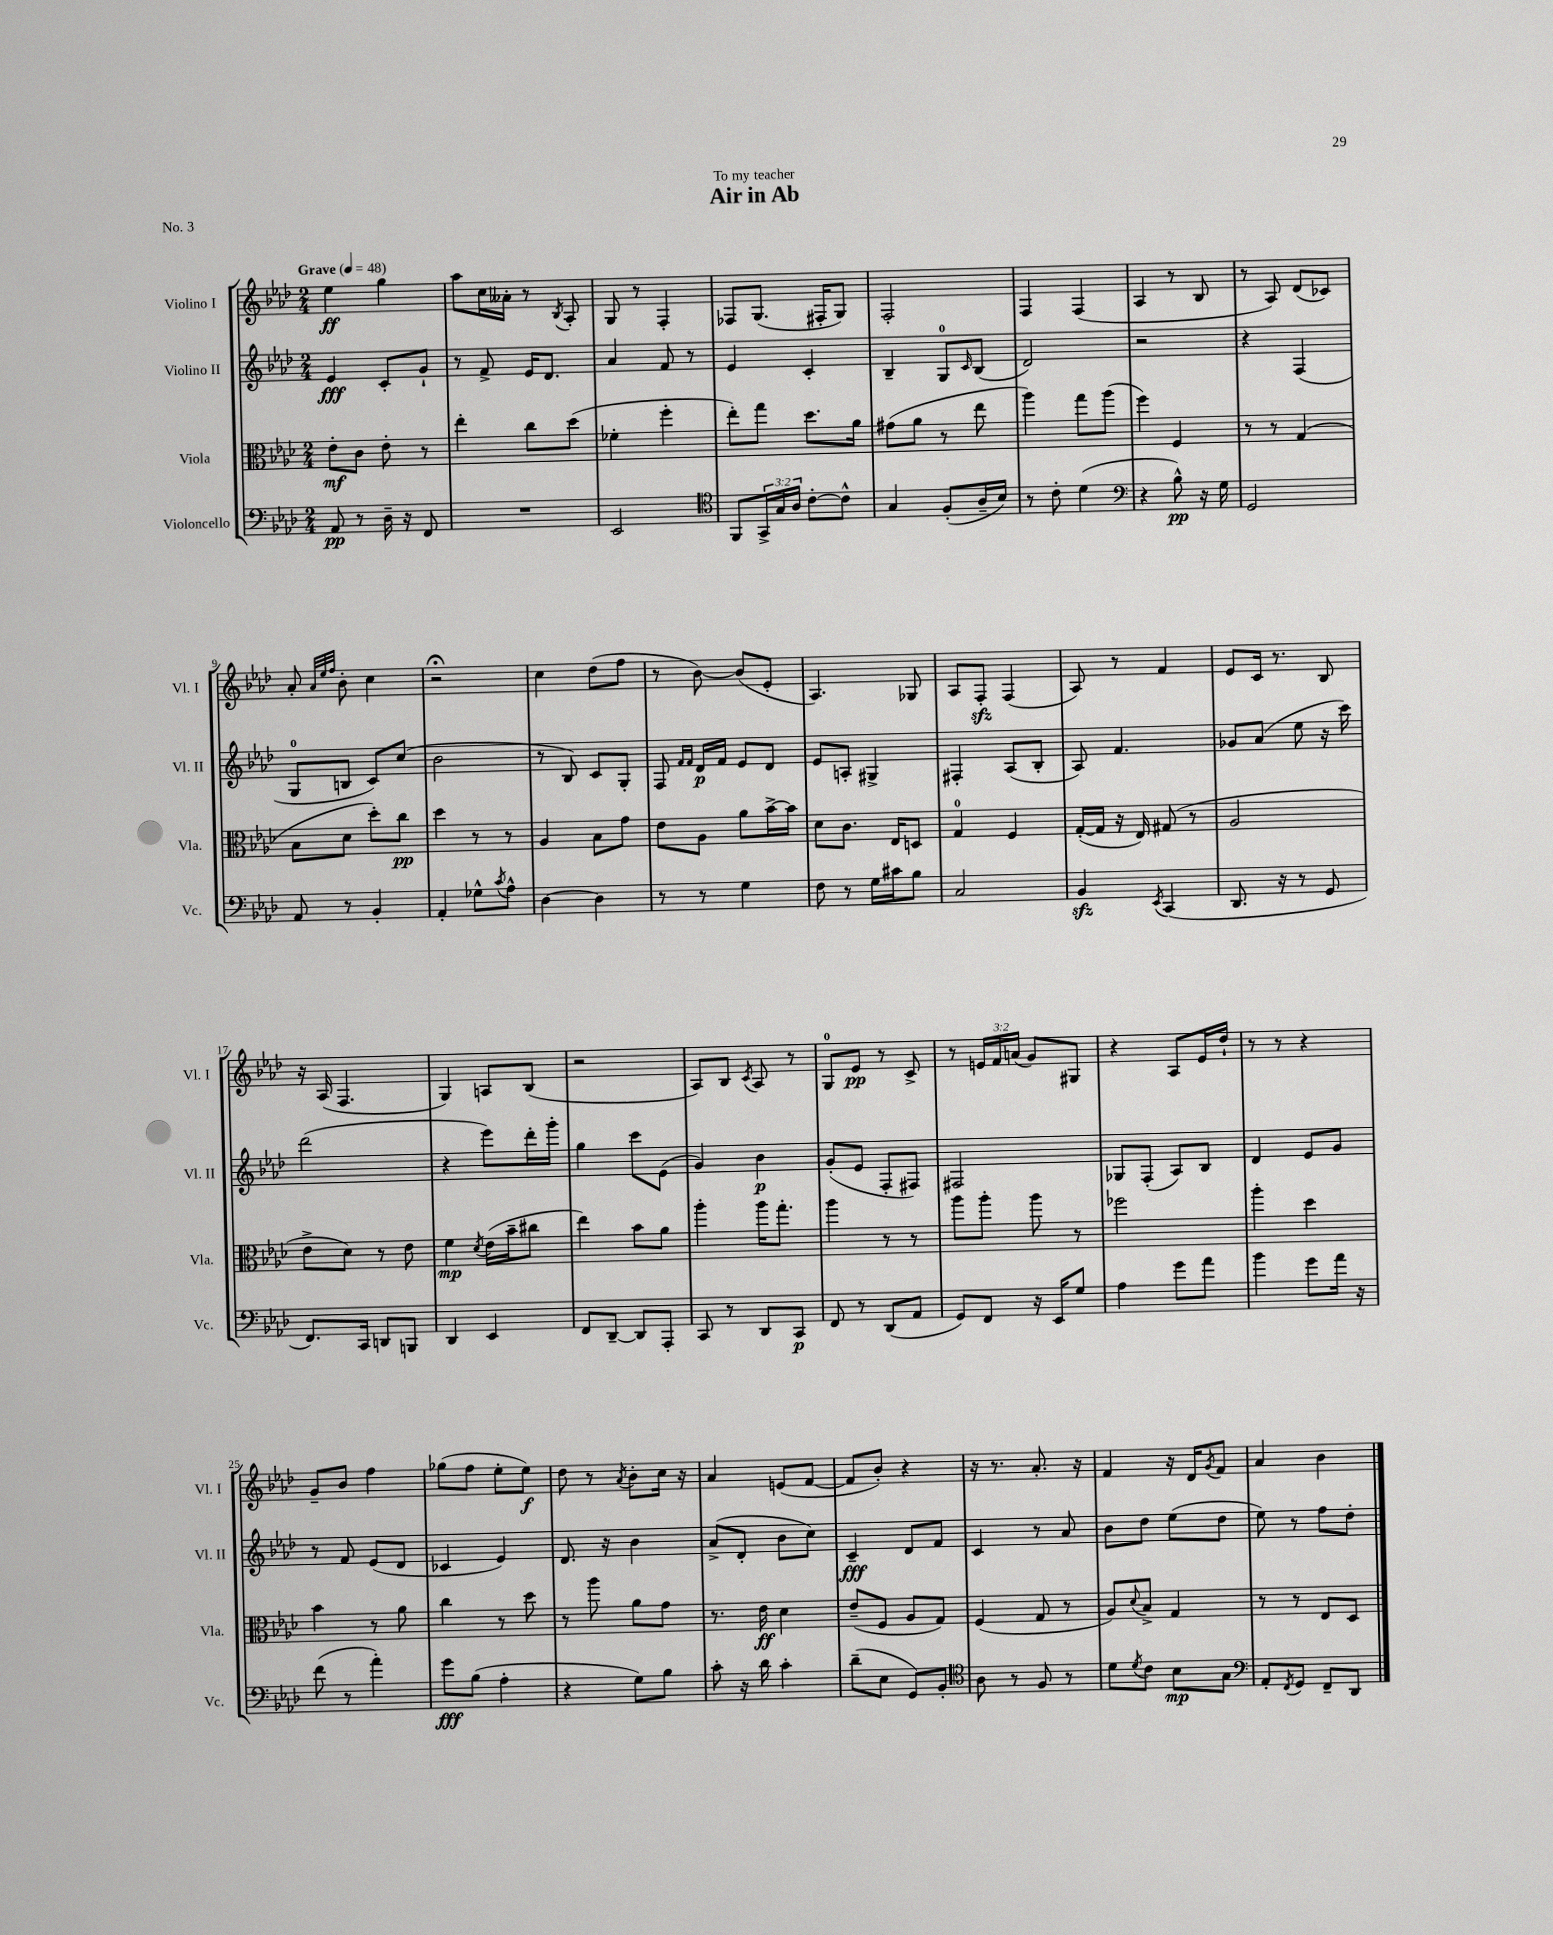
\header { title = "Air in Ab" dedication = "To my teacher" piece = "No. 3" }
<<
\new StaffGroup <<
\new Staff = "s0" \with { instrumentName = "Violino I" shortInstrumentName = "Vl. I" } {
    \clef treble \key aes \major \numericTimeSignature \time 2/4 \override Staff.TupletNumber.text = #tuplet-number::calc-fraction-text \tempo "Grave" 4 = 48
    ees''4\ff g''4 |
    aes''8 c''16 aeses'16-. r8 \acciaccatura { bes8 } aes8-. |
    g8 r8 f4-. |
    fes8 g8.( fis16-. g8) |
    f2-. |
    f4 f4( |
    aes4 r8 bes8 |
    r8 aes8) des'8( ces'8) |
    aes'8-. \grace { aes'32 ees''32 f''32 } bes'8-. c''4 |
    r2\fermata |
    c''4 des''8( f''8 |
    r8 bes'8~) bes'8( ees'8-. |
    aes4.) ges8 |
    aes8 f8-.\sfz f4( |
    aes8) r8 f'4 |
    ees'8 c'16 r8. bes8 |
    r16 aes16( f4. |
    g4) a8 bes8( |
    r2 |
    aes8) bes8 \acciaccatura { c'8 } aes8 r8 |
    g8-0 ees'8\pp r8 c'8-> |
    r8 \tuplet 3/2 { e'16 f'16 a'16( } g'8) gis8 |
    r4 aes8 ees'16 des''16-! |
    r8 r8 r4 |
    g'8-- bes'8 f''4 |
    ges''8( f''8 ees''8-. ees''8\f) |
    des''8 r8 \acciaccatura { aes'8 } bes'8-. c''16 r16 |
    aes'4 e'8( f'8~ |
    f'8 bes'8-.) r4 |
    r16 r8. aes'8.-. r16 |
    f'4 r16 des'16 \acciaccatura { g'8 } f'8 |
    aes'4 bes'4 \bar "|." |
}
\new Staff = "s1" \with { instrumentName = "Violino II" shortInstrumentName = "Vl. II" } {
    \clef treble \key aes \major \numericTimeSignature \time 2/4
    ees'4\fff c'8-. g'8-! |
    r8 f'8-> ees'16 des'8. |
    aes'4 f'8 r8 |
    ees'4 c'4-. |
    bes4-- g8-0 \grace { c'16 } bes8( |
    des'2) |
    r2 |
    r4 f4( |
    g8-0 b8 c'8) c''8( |
    bes'2 |
    r8 bes8) c'8 g8-. |
    f8 \grace { f'16 f'16 } des'16\p f'16 ees'8 des'8 |
    ees'8 a8-. gis4-> |
    fis4-. aes8( bes8-. |
    aes8) f'4. |
    ges'8 aes'8( ees''8 r16 c'''16) |
    des'''2( |
    r4 ees'''8) des'''16-. g'''16-. |
    g''4 c'''8 ees'8( |
    g'4) bes'4\p |
    g'8-.( ees'8 f8-. fis8) |
    fis2 |
    ges8 f8-.( aes8) bes8 |
    des'4 ees'8 g'8 |
    r8 f'8 ees'8( des'8 |
    ces'4 ees'4) |
    des'8. r16 bes'4 |
    aes'8->( des'8-. bes'8 c''8) |
    c'4--\fff des'8 f'8 |
    c'4 r8 aes'8 |
    bes'8 des''8 ees''8( des''8 |
    ees''8) r8 f''8 des''8-. \bar "|." |
}
\new Staff = "s2" \with { instrumentName = "Viola" shortInstrumentName = "Vla." } {
    \clef alto \key aes \major \numericTimeSignature \time 2/4
    ees'8-.\mf c'8 ees'8-. r8 |
    ees''4-. c''8 des''8( |
    fes'4-. f''4-. |
    ees''8-.) g''8 des''8. aes'16 |
    gis'8( aes'8 r8 ees''8 |
    aes''4) g''8 aes''8( |
    f''4) f4 |
    r8 r8 g4( |
    bes8 des'8 des''8-.) c''8\pp |
    des''4 r8 r8 |
    aes4 bes8 g'8 |
    ees'8 aes8 aes'8 bes'16~-> bes'16 |
    des'8 c'8. ees16 d8 |
    g4-0 f4 |
    g16~-.( g16 r16 ees16) gis8( r8 |
    aes2 |
    ees'8-> des'8) r8 ees'8 |
    f'4\mp \acciaccatura { des'8 } ees'16( bes'16-- cis''8 |
    ees''4) bes'8 aes'8 |
    aes''4-. aes''16 g''8.-. |
    aes''4 r8 r8 |
    aes''8 aes''8-. aes''8 r8 |
    fes''2 |
    aes''4-. des''4 |
    bes'4 r8 aes'8 |
    c''4 r8 des''8 |
    r8 aes''8 aes'8 g'8 |
    r8. ees'16\ff des'4 |
    ees'8--( f8 aes8 g8) |
    f4( g8 r8 |
    aes8) \appoggiatura { des'8 } bes8-> g4 |
    r8 r8 ees8 des8 \bar "|." |
}
\new Staff = "s3" \with { instrumentName = "Violoncello" shortInstrumentName = "Vc." } {
    \clef bass \key aes \major \numericTimeSignature \time 2/4 \override Staff.TupletNumber.text = #tuplet-number::calc-fraction-text
    aes,8\pp r8 des16-- r16 f,8 |
    R2 |
    ees,2 |
    \clef tenor f,8 \tuplet 3/2 { g,16-> g16 aes16 } c'8~-. c'8-^ |
    g4 f8-.( aes16-- bes16) |
    r8 c'8-. des'4( |
    \clef bass r4 bes8-^\pp) r16 g16 |
    g,2 |
    aes,8 r8 bes,4-. |
    aes,4-. ges8-^ \acciaccatura { c'8 } aes8-^ |
    des4~ des4 |
    r8 r8 g4 |
    f8 r8 g16 cis'16 bes8 |
    c2 |
    bes,4\sfz \acciaccatura { ees,8 } c,4( |
    des,8. r16 r8 g,8 |
    f,8.) c,16 d,8 b,,8 |
    des,4 ees,4 |
    f,8 des,8~-- des,8 aes,,8-. |
    c,8 r8 des,8 c,8\p |
    f,8 r8 des,8( aes,8 |
    g,8) f,8 r16 ees,16 g8 |
    aes4 g'8 aes'8 |
    bes'4 g'8 aes'16 r16 |
    f'8( r8 aes'4-.) |
    g'8\fff bes8( aes4-. |
    r4 g8) bes8 |
    c'8-. r16 des'16 c'4-. |
    des'8--( ees8 g,8) bes,8-. |
    \clef tenor aes8 r8 f8 r8 |
    des'8 \acciaccatura { des'8 } c'8 bes8\mp g8 |
    \clef bass aes,8-. \acciaccatura { f,8 } g,8 f,8-- des,8 \bar "|." |
}
>>
>>
